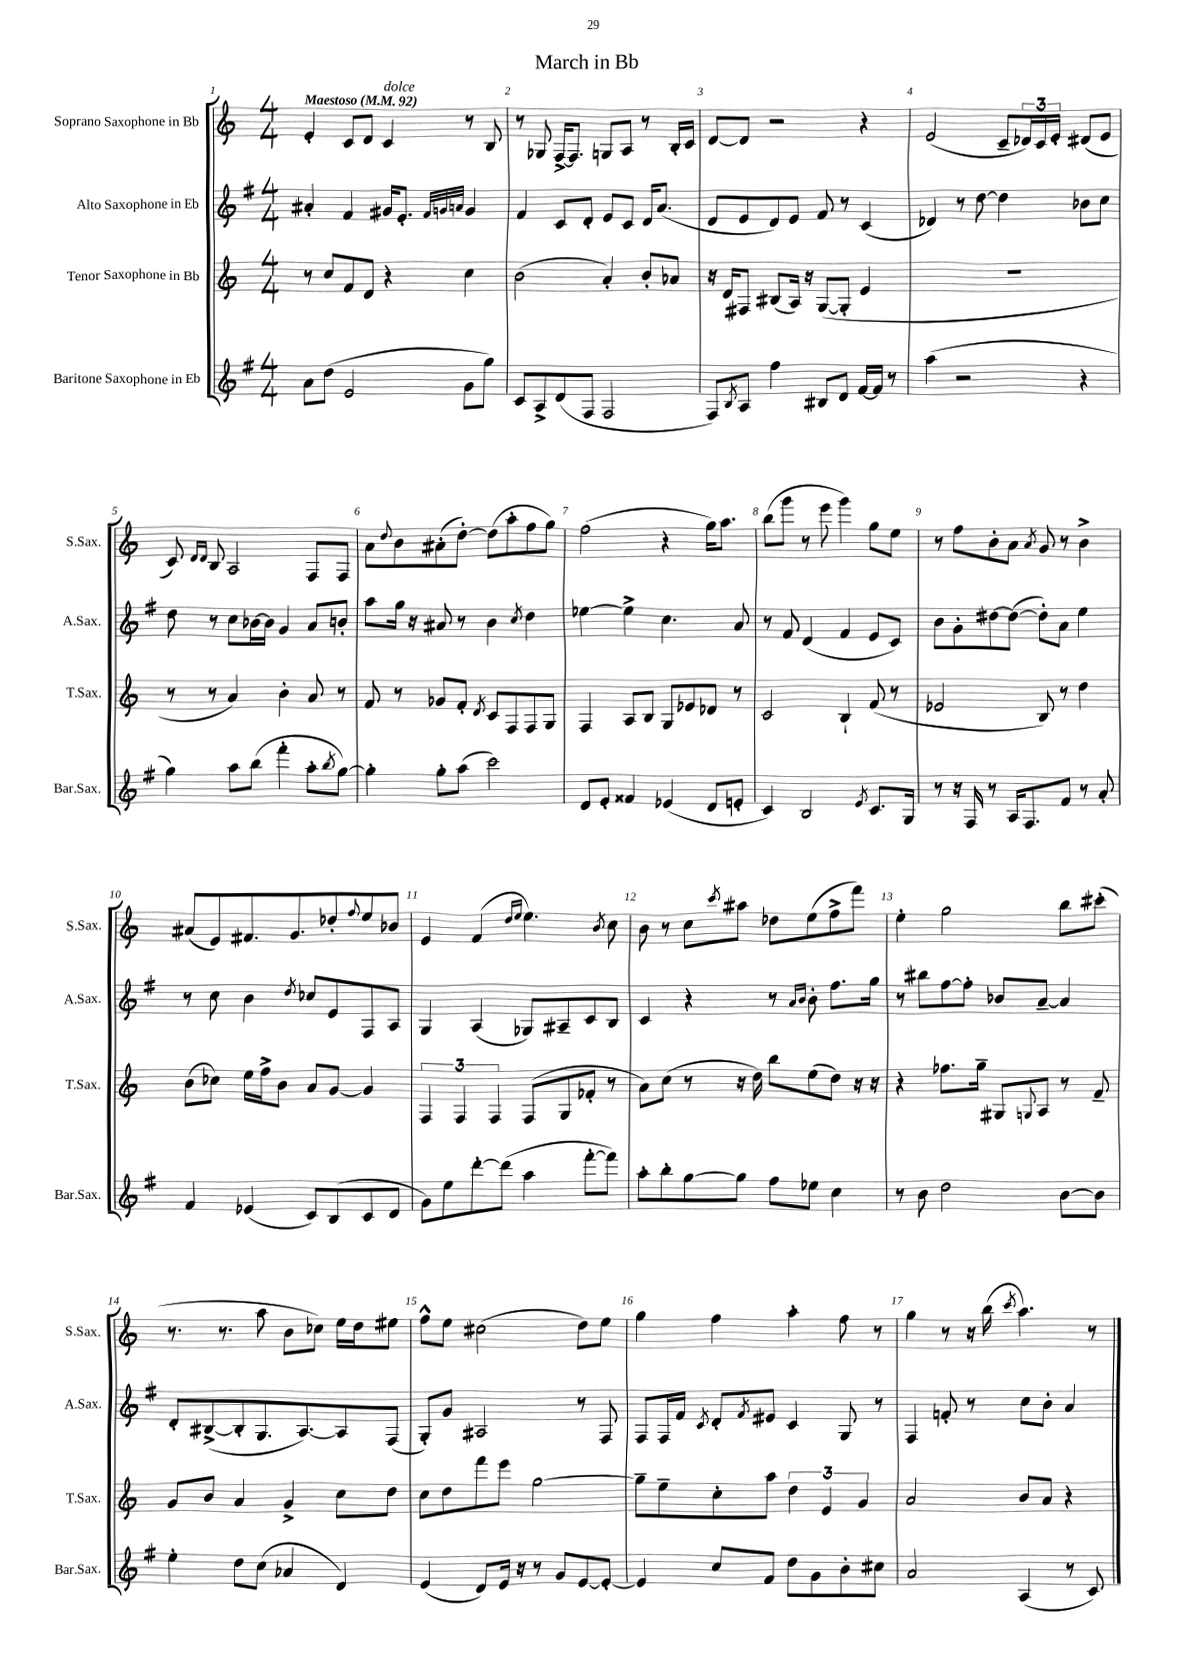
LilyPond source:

\header { title = "March in Bb" }
<<
\new StaffGroup <<
\new Staff = "s0" \with { instrumentName = "Soprano Saxophone in Bb" shortInstrumentName = "S.Sax." } {
    \clef treble \key c \major \numericTimeSignature \time 4/4 \tempo "Maestoso" 4 = 92
    e'4-. c'8 d'8 c'4^\markup { \italic "dolce" } r8 b8 |
    r8 ges8 f16~-> f8. g8 a8 r8 b16-. c'16 |
    d'8~ d'8 r2 r4 |
    e'2( c'8-- \tuplet 3/2 { des'16) c'16 e'16-. } dis'8( e'8 |
    c'8) \grace { d'16 d'16 } b8 a2 f8 f8 |
    a'8 \appoggiatura { d''8 } b'8 ais'8-.( d''8~-.) d''8( a''8-. f''8 g''8) |
    f''2( r4 g''16) a''8. |
    b''8( g'''8 r8 e'''8 g'''4) g''8 e''8 |
    r8 f''8 b'8-. a'8 \acciaccatura { a'8 } g'8 r8 b'4-> |
    ais'8( e'8) fis'8. g'8. des''8-. \appoggiatura { f''8 } e''8 bes'8 |
    e'4 f'4( \grace { d''16 e''16 } e''4.) \acciaccatura { b'8 } c''8 |
    b'8 r8 c''8 \acciaccatura { c'''8 } ais''8 des''8 e''8( f''8-> f'''8) |
    e''4-. g''2 b''8 cis'''8-.( |
    r8. r8. a''8 b'8 ces''8) e''16 d''16 eis''8 |
    f''8-^ e''8 cis''2( d''8) e''8 |
    g''4 f''4 a''4-. f''8 r8 |
    g''4 r8 r16 b''16( \acciaccatura { c'''8 } a''4.) r8 \bar "|." |
}
\new Staff = "s1" \with { instrumentName = "Alto Saxophone in Eb" shortInstrumentName = "A.Sax." } {
    \clef treble \key g \major \numericTimeSignature \time 4/4
    ais'4-. fis'4 gis'16 e'8.-. \grace { fis'32 g'32 a'32 } g'4 |
    fis'4 c'8 d'8-. e'8 c'8 d'16 a'8.( |
    d'8 e'8 d'8) e'8 fis'8 r8 c'4( |
    des'4) r8 d''8~ d''4 bes'8 c''8 |
    d''8 r8 c''8 bes'16~ bes'16 g'4 a'8 b'8-. |
    a''8 g''16 r16 ais'8 r8 b'4 \acciaccatura { c''8 } d''4 |
    ees''4~ ees''4-> c''4. a'8 |
    r8 fis'8 d'4( fis'4 e'8 c'8) |
    b'8 g'8-. dis''8~ dis''8~( dis''8-.) a'8 e''4 |
    r8 c''8 b'4 \acciaccatura { d''8 } ces''8 e'8 fis8 a8 |
    g4 a4( ges8) ais8-- c'8 b8 |
    c'4 r4 r8 \grace { a'16 b'16 } b'8-. fis''8. g''16 |
    r8 bis''8 fis''8~ fis''8-. bes'8 a'8~-- a'4 |
    d'8-. bis8~->( bis8-. g8. a8.~) a8 fis8( |
    g8-.) g'8 ais2 r8 fis8 |
    fis8 fis16 fis'16 \acciaccatura { c'8 } d'8-. \acciaccatura { fis'8 } eis'8 c'4 g8 r8 |
    fis4 f'8-. r8 c''8 b'8-. a'4 \bar "|." |
}
\new Staff = "s2" \with { instrumentName = "Tenor Saxophone in Bb" shortInstrumentName = "T.Sax." } {
    \clef treble \key c \major \numericTimeSignature \time 4/4
    r8 c''8 f'8 d'8 r4 c''4 |
    b'2( a'4-.) b'8-. aes'8 |
    r16 d'16 fis8 bis8( a16) r16 g8~( g8-. e'4 |
    R1 |
    r8 r8 a'4) b'4-. a'8 r8 |
    f'8 r8 ges'8 f'8-. \acciaccatura { d'8 } c'8 f8 f8 g8 |
    f4 a8 b8 g8 ees'8 des'8 r8 |
    c'2 b4-! f'8( r8 |
    ees'2 b8) r8 d''4 |
    b'8( ces''8) e''16 f''16-> b'8 a'8 g'8~ g'4 |
    \tuplet 3/2 { f4 f4 f4 } f8( g8 fes'8-. r8 |
    a'8) c''8( r8 r16 d''16) b''8 e''8( d''8) r16 r16 |
    r4 fes''8. g''16-- gis8 \appoggiatura { g8 } a8 r8 f'8-- |
    g'8 b'8 a'4 g'4-> c''8 d''8 |
    c''8 d''8 f'''8 e'''8 g''2~ |
    g''8-- e''8-- c''8-. a''8 \tuplet 3/2 { d''4 e'4 g'4 } |
    a'2 b'8 a'8 r4 \bar "|." |
}
\new Staff = "s3" \with { instrumentName = "Baritone Saxophone in Eb" shortInstrumentName = "Bar.Sax." } {
    \clef treble \key g \major \numericTimeSignature \time 4/4
    a'8 d''8( e'2 g'8 g''8) |
    c'8 a8-> d'8( fis8 fis2 |
    fis8) \acciaccatura { b8 } a8 fis''4 bis8 d'8 fis'16~ fis'16 r8 |
    a''4( r2 r4 |
    g''4) a''8 b''8( fis'''4-. a''8-. \acciaccatura { b''8 } g''8~) |
    g''4-. g''8-. a''8( c'''2) |
    d'8 e'8-. fisis'4 ees'4( d'8 e'8-. |
    c'4) b2 \acciaccatura { e'8 } c'8. g16 |
    r8 r16 fis16 r8 a16 fis8. fis'8 r8 a'8-. |
    fis'4 ees'4( c'8) b8( c'8 d'8 |
    g'8) e''8 d'''8~-. d'''8( a''4 fis'''8~-. fis'''8) |
    a''8-. b''8-. g''8~ g''8 fis''8 ees''8 c''4 |
    r8 b'8 d''2 b'8~ b'8 |
    e''4-. d''8 c''8( aes'4 d'4) |
    e'4( d'8) e'16 r16 r8 g'8 e'8~ e'8~-. |
    e'4 c''8 fis'8 d''8 g'8 b'8-. cis''8 |
    a'2 a4( r8 c'8) \bar "|." |
}
>>
>>
\layout { \context { \Score \override BarNumber.break-visibility = ##(#f #t #t) barNumberVisibility = #all-bar-numbers-visible } }
